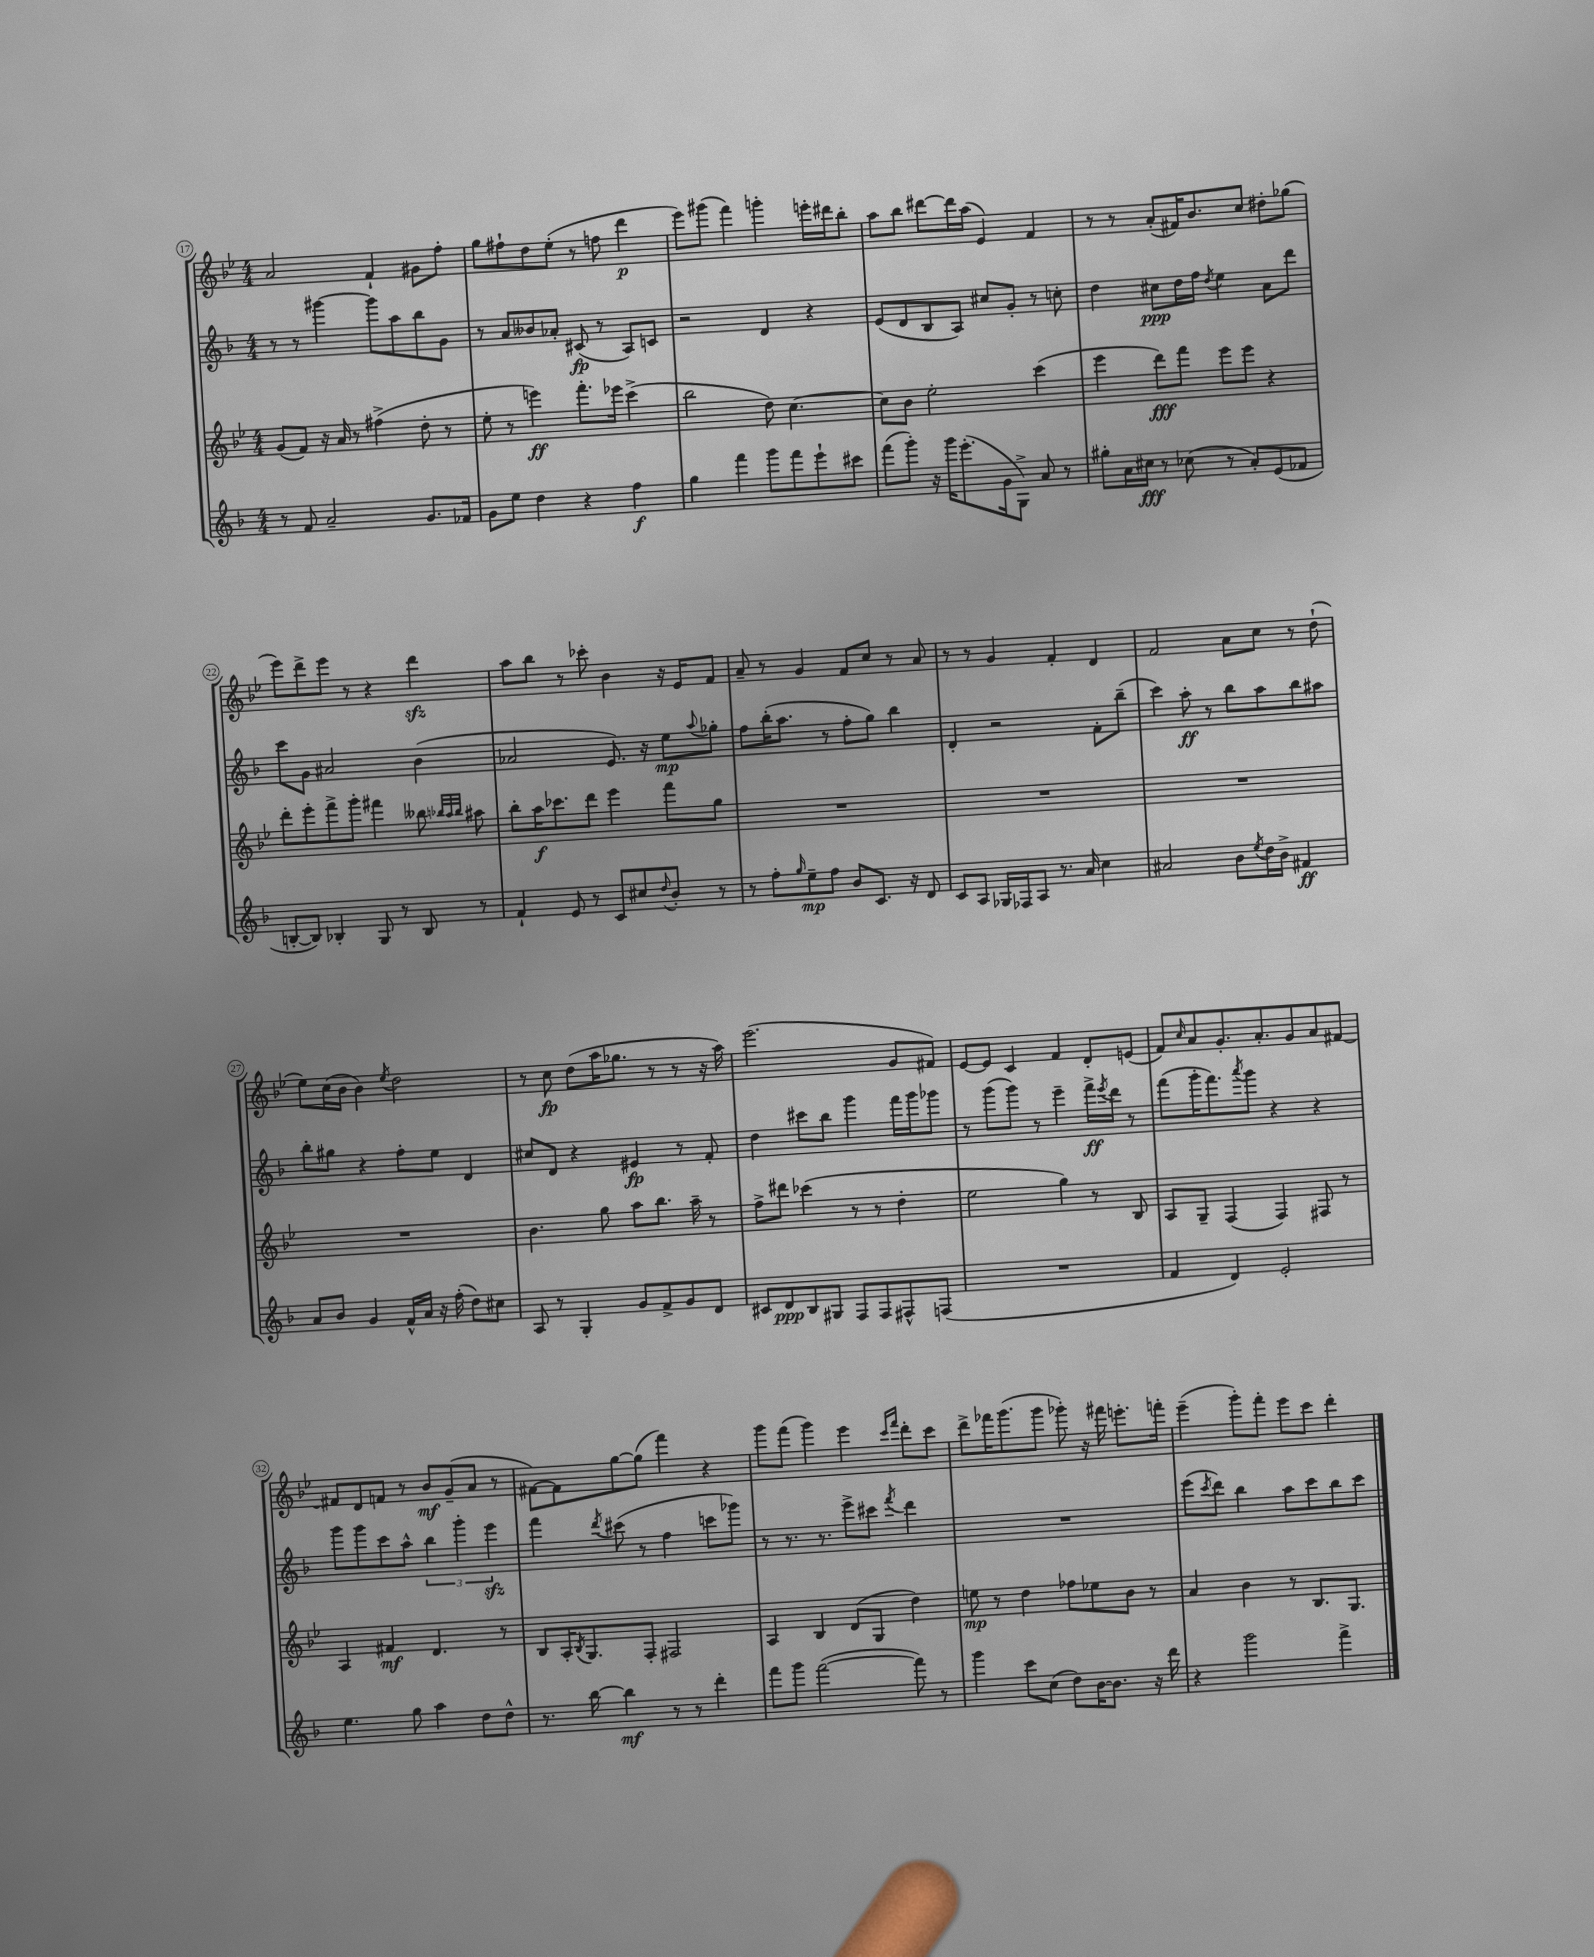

**kern	**dynam	**kern	**dynam	**kern	**dynam	**kern	**dynam
*part4	*part4	*part3	*part3	*part2	*part2	*part1	*part1
*staff4	*staff4	*staff3	*staff3	*staff2	*staff2	*staff1	*staff1
*clefG2	*	*clefG2	*	*clefG2	*	*clefG2	*
*k[b-]	*	*k[b-e-]	*	*k[b-]	*	*k[b-e-]	*
*M4/4	*	*M4/4	*	*M4/4	*	*M4/4	*
=17	=17	=17	=17	=17	=17	=17	=17
8r	.	(8g/L	.	8r	.	2a/	.
8f/	.	8f/J)	.	8r	.	.	.
2a~/	.	16r	.	[4ggg#X\	.	.	.
.	.	16a/	.	.	.	.	.
.	.	8r	.	.	.	.	.
.	.	(4ff#X^\	.	8ggg#\L]	.	4f`/	.
.	.	.	.	8aa\	.	.	.
8.g/L	.	8dd'\	.	8bb-\	.	8g#X\L	.
.	.	8r	.	8g\J	.	8ff'\J	.
16f-X/Jk	.	.	.	.	.	.	.
=18	=18	=18	=18	=18	=18	=18	=18
8g\L	.	8ee-'\	.	8r	.	8gg\L	.
8ee\J	.	8r	.	8a/L	.	8ff#X`\	.
4dd\	.	4eeen\)	ff	8b--X/	.	8dd\	.
.	.	.	.	8a-X'/J	.	(8ee-'\J	.
4r	.	8.fff'\L	.	(8c#X/	fp	8r	.
.	.	.	.	8r	.	8ffn\	.
.	.	16eee-X\Jk	.	.	.	.	.
4ff\	f	(4ccc^\	.	8A/L)	.	4ddd\	p
.	.	.	.	8cn/J	.	.	.
=19	=19	=19	=19	=19	=19	=19	=19
4gg\	.	2bb-\	.	2r	.	8eee-\L)	.
.	.	.	.	.	.	(8ggg#X\J	.
4fff\	.	.	.	.	.	4fff\)	.
8ggg\L	.	8dd\)	.	4d/	.	4gggn'\	.
8fff\	.	[4.cc\	.	.	.	.	.
8eee`\	.	.	.	4r	.	16eeen'\LL	.
.	.	.	.	.	.	16ddd#X\J	.
8ccc#X\J	.	.	.	.	.	8bb-'\J	.
=20	=20	=20	=20	=20	=20	=20	=20
(8fff\L	.	8cc\L]	.	(8e/L	.	8aa\L	.
8ggg'\J)	.	8b-\J	.	8d/	.	8bb-\J	.
16r	.	2ee-'\	.	8B-/	.	[8ddd#X\L	.
16ggg\KL	.	.	.	.	.	.	.
(8.eee'\	.	.	.	8A/J)	.	16ddd#\L]	.
.	.	.	.	.	.	(16aa\JJ	.
.	.	.	.	8cc#X/L	.	4e-/)	.
16g\k	.	.	.	.	.	.	.
8G^\J)	.	.	.	8g'/J	.	.	.
8a/	.	(4ccc\	.	8r	.	4f/	.
8r	.	.	.	8ccn'\	.	.	.
=21	=21	=21	=21	=21	=21	=21	=21
8gg#X'\L	.	4eee-\	.	4dd\	.	8r	.
16a\L	.	.	.	.	.	8r	.
16cc#X\JJ	fff	.	.	.	.	.	.
8r	.	8ddd\L)	fff	8cc#X\L	ppp	(8a'/L	.
(8cc-X\	.	8fff\J	.	16dd\L	.	16f#X/K)	.
.	.	.	.	16ff\JJ	.	8.b-/	.
.	.	.	.	8qdd/	.	.	.
8r	.	8eee-\L	.	4ee\	.	.	.
8a'/L)	.	8eee-\J	.	.	.	8cc/J	.
(8e/	.	4r	.	8a\L	.	8dd#X'\L	.
8f-X/J	.	.	.	8ddd\J	.	(8gg-X\J	.
!!LO:LB:g=z
=22	=22	=22	=22	=22	=22	=22	=22
[8Bn'/L	.	8ddd'\L	.	8ccc\L	.	8eee-\L)	.
8B/J])	.	8eee-'\	.	8g\J	.	8ddd^\	.
4B-X'/	.	8fff^\	.	2a#X/	.	8eee-\J	.
.	.	8ggg'\J	.	.	.	8r	.
8G/	.	4fff#X\	.	.	.	4r	.
8r	.	.	.	.	.	.	.
8B-/	.	8bb--X\	.	(4b-\	.	4dddzz\	.
.	.	32qqbb-X/LLL	.	.	.	.	.
.	.	32qqaa/	.	.	.	.	.
.	.	32qqbb-/JJJ	.	.	.	.	.
8r	.	8aa#X\	.	.	.	.	.
=23	=23	=23	=23	=23	=23	=23	=23
4f`/	.	8bb-'\L	.	2a-X/	.	8aa\L	.
.	.	16aa\K	f	.	.	8bb-\J	.
.	.	8.ccc-X\	.	.	.	.	.
8e/	.	.	.	.	.	8r	.
8r	.	8ddd\J	.	.	.	8ccc-X'\	.
8c/L	.	4eee-\	.	8.e/)	.	4b-\	.
8cc#X/	.	.	.	.	.	.	.
.	.	.	.	16r	.	.	.
8qqdd/	.	.	.	.	.	.	.
8b-'/J	.	8fff\L	.	8ee\L	mp	16r	.
.	.	.	.	.	.	16e-/KL	.
.	.	.	.	8qqaa/	.	.	.
8r	.	8gg\J	.	8gg-X'\J	.	8f/J	.
=24	=24	=24	=24	=24	=24	=24	=24
8r	.	1r	.	8ff\L	.	8a~/	.
8ff'\L	.	.	.	(16bb-'\K	.	8r	.
.	.	.	.	8.aa\J	.	.	.
16qqgg/	.	.	.	.	.	.	.
8ee~\	mp	.	.	.	.	4g/	.
8ff\J	.	.	.	8r	.	.	.
8b-/L	.	.	.	8ff'\L	.	8f/L	.
8.c/J	.	.	.	8gg\J)	.	8cc/J	.
.	.	.	.	4bb-\	.	8r	.
16r	.	.	.	.	.	.	.
8d/	.	.	.	.	.	8a/	.
=25	=25	=25	=25	=25	=25	=25	=25
8c/L	.	1r	.	4d'/	.	8r	.
8A/J	.	.	.	.	.	8r	.
16G-X/LL	.	.	.	2r	.	4g/	.
16F-X/J	.	.	.	.	.	.	.
8A/J	.	.	.	.	.	.	.
8.r	.	.	.	.	.	4f'/	.
16a/	.	.	.	.	.	.	.
4cc\	.	.	.	8f'\L	.	4d/	.
.	.	.	.	(8bb-~\J	.	.	.
=26	=26	=26	=26	=26	=26	=26	=26
2a#X/	.	1r	.	4ccc\)	.	2f/	.
.	.	.	.	8aa'\	ff	.	.
.	.	.	.	8r	.	.	.
8b-\L	.	.	.	8bb-\L	.	8a\L	.
8qee/	.	.	.	.	.	.	.
16dd\L	.	.	.	8aa\	.	8cc\J	.
16b-^\JJ	.	.	.	.	.	.	.
4f#X/	ff	.	.	8bb-\	.	8r	.
.	.	.	.	8aa#X\J	.	(8dd`\	.
!!LO:LB:g=z
=27	=27	=27	=27	=27	=27	=27	=27
8a/L	.	1r	.	8bb-'\L	.	8ee-\L)	.
8b-/J	.	.	.	8gg#X\J	.	(16cc\L	.
.	.	.	.	.	.	16b-\JJ	.
4g/	.	.	.	4r	.	4b-\)	.
.	.	.	.	.	.	8qee-/	.
16f^^/LL	.	.	.	8ff'\L	.	2dd\	.
16a/JJ	.	.	.	.	.	.	.
16r	.	.	.	8ee\J	.	.	.
(16ff'\	.	.	.	.	.	.	.
8dd\L)	.	.	.	4d/	.	.	.
8cc#X\J	.	.	.	.	.	.	.
=28	=28	=28	=28	=28	=28	=28	=28
8A/	.	4.b-\	.	8cc#X/L	.	8r	.
8r	.	.	.	8d/J	.	8cc\	fp
4G'/	.	.	.	4r	.	(8dd\L	.
.	.	8gg\	.	.	.	16aa\K	.
.	.	.	.	.	.	8.gg-X\J	.
8g/L	.	8aa\L	.	4e#X/	fp	.	.
8f^/	.	8.bb-\J	.	.	.	8r	.
8g/	.	.	.	8r	.	8r	.
.	.	16aa~\	.	.	.	.	.
8d/J	.	8r	.	8f'/	.	16r	.
.	.	.	.	.	.	16aa\)	.
=29	=29	=29	=29	=29	=29	=29	=29
8c#X/L	.	8ff^\L	.	4dd\	.	(2.eee-\	.
8d/	ppp	8ddd#X\J	.	.	.	.	.
8B-/	.	(4ccc-X\	.	8ccc#X\L	.	.	.
8G#X/J	.	.	.	8bb-\J	.	.	.
8F/L	.	8r	.	4ggg\	.	.	.
8F/	.	8r	.	.	.	.	.
8F#X^^/	.	4dd'\	.	16fff\LL	.	8g/L	.
.	.	.	.	16ggg\J	.	.	.
(8Fn/J	.	.	.	8ggg-X\J	.	8f#X/J)	.
=30	=30	=30	=30	=30	=30	=30	=30
1r	.	2ee-\	.	8r	.	[8e-/L	.
.	.	.	.	(8ggg\L	.	8e-/J]	.
.	.	.	.	8ggg\J)	.	4c/	.
.	.	.	.	8r	.	.	.
.	.	4gg\)	.	4eee~\	.	4f/	.
.	.	8r	.	16fff^\LL	ff	8d'/L	.
.	.	.	.	8qeee/	.	.	.
.	.	.	.	16ddd\JJ	.	.	.
.	.	8B-/	.	8r	.	(8en/J	.
=31	=31	=31	=31	=31	=31	=31	=31
4f/	.	8A/L	.	(8fff\L	.	8f/L)	.
.	.	.	.	.	.	16qqcc/	.
.	.	8G~/J	.	16ggg'\K	.	8a/	.
.	.	.	.	8.fff\)	.	.	.
4d/)	.	(4F/	.	.	.	8.g'/	.
.	.	.	.	8qaaa/	.	.	.
.	.	.	.	8ggg\J	.	.	.
.	.	.	.	.	.	8.a'/	.
2e'/	.	4F/)	.	4r	.	.	.
.	.	.	.	.	.	8g/	.
.	.	8F#X/	.	4r	.	8a/	.
.	.	8r	.	.	.	[8f#X/J	.
!!LO:LB:g=z
=32	=32	=32	=32	=32	=32	=32	=32
4.ee\	.	4A/	.	8ggg\L	.	8f#X/L]	.
.	.	.	.	8ggg\	.	8d/	.
.	.	4f#X/	mf	8ccc\	.	8fn/J	.
8gg\	.	.	.	8aa^^\J	.	8r	.
4aa\	.	4.d/	.	6bb-\	.	8b-/L	mf
.	.	.	.	.	.	(8g~/	.
.	.	.	.	6ggg'\	.	.	.
8dd\L	.	.	.	.	.	8a/J	.
.	.	.	.	6eeezz\	.	.	.
8dd^^\J	.	8r	.	.	.	8r	.
=33	=33	=33	=33	=33	=33	=33	=33
8.r	.	8B-/L	.	4fff\	.	[8f#X\L)	.
.	.	16A'/K	.	.	.	8f#\]	.
.	.	8qB-/	.	.	.	.	.
[16bb-\	.	8.G/	.	.	.	.	.
.	.	.	.	8qddd/	.	.	.
4bb-\]	mf	.	.	(8ccc#X\	.	[8gg\	.
.	.	8F'/J	.	8r	.	(8gg\J]	.
8r	.	2F#X/	.	4ff\	.	4fff\)	.
8r	.	.	.	.	.	.	.
4ddd'\	.	.	.	8cccn\L	.	4r	.
.	.	.	.	8ggg-X\J)	.	.	.
=34	=34	=34	=34	=34	=34	=34	=34
8fff\L	.	4A/	.	8r	.	8ggg\L	.
8ggg\J	.	.	.	8.r	.	(8fff\J	.
([2fff\	.	4B-/	.	.	.	4ggg\)	.
.	.	.	.	8.r	.	.	.
.	.	(8d/L	.	8eee^\L	.	4eee-\	.
.	.	8G/J	.	8ccc#X\J	.	.	.
.	.	.	.	.	.	16qqccc/LL	.
.	.	.	.	8qfff/	.	16qqfff/JJ	.
8fff\])	.	4dd\)	.	4ddd\	.	8ddd'\L	.
8r	.	.	.	.	.	8ccc\J	.
=35	=35	=35	=35	=35	=35	=35	=35
4ggg\	.	8een\	mp	1r	.	8ddd^\L	.
.	.	8r	.	.	.	16fff-X\K	.
.	.	.	.	.	.	(8.ggg\	.
8ccc\L	.	4dd\	.	.	.	.	.
(8cc\J	.	.	.	.	.	8ggg\J	.
8dd\L)	.	8ff-X\L	.	.	.	8ggg-X'\)	.
[16b-\K	.	8ee-X\	.	.	.	16r	.
8.b-\J]	.	.	.	.	.	16fff#X\	.
.	.	8b-\J	.	.	.	8.eeen'\L	.
16r	.	8r	.	.	.	.	.
16ddd\	.	.	.	.	.	16fffn'\Jk	.
=36	=36	=36	=36	=36	=36	=36	=36
4r	.	4a/	.	(8eee\L	.	(4eee-~\	.
.	.	.	.	8qccc/	.	.	.
.	.	.	.	8ddd\J)	.	.	.
2ggg\	.	4b-\	.	4bb-\	.	8ggg'\L)	.
.	.	.	.	.	.	8fff'\J	.
.	.	8r	.	8aa\L	.	8eee-\L	.
.	.	8.B-/L	.	8ccc\	.	8ccc\J	.
4fff^\	.	.	.	8bb-\	.	4ddd'\	.
.	.	8.G/J	.	.	.	.	.
.	.	.	.	8ccc\J	.	.	.
==	==	==	==	==	==	==	==
*-	*-	*-	*-	*-	*-	*-	*-
